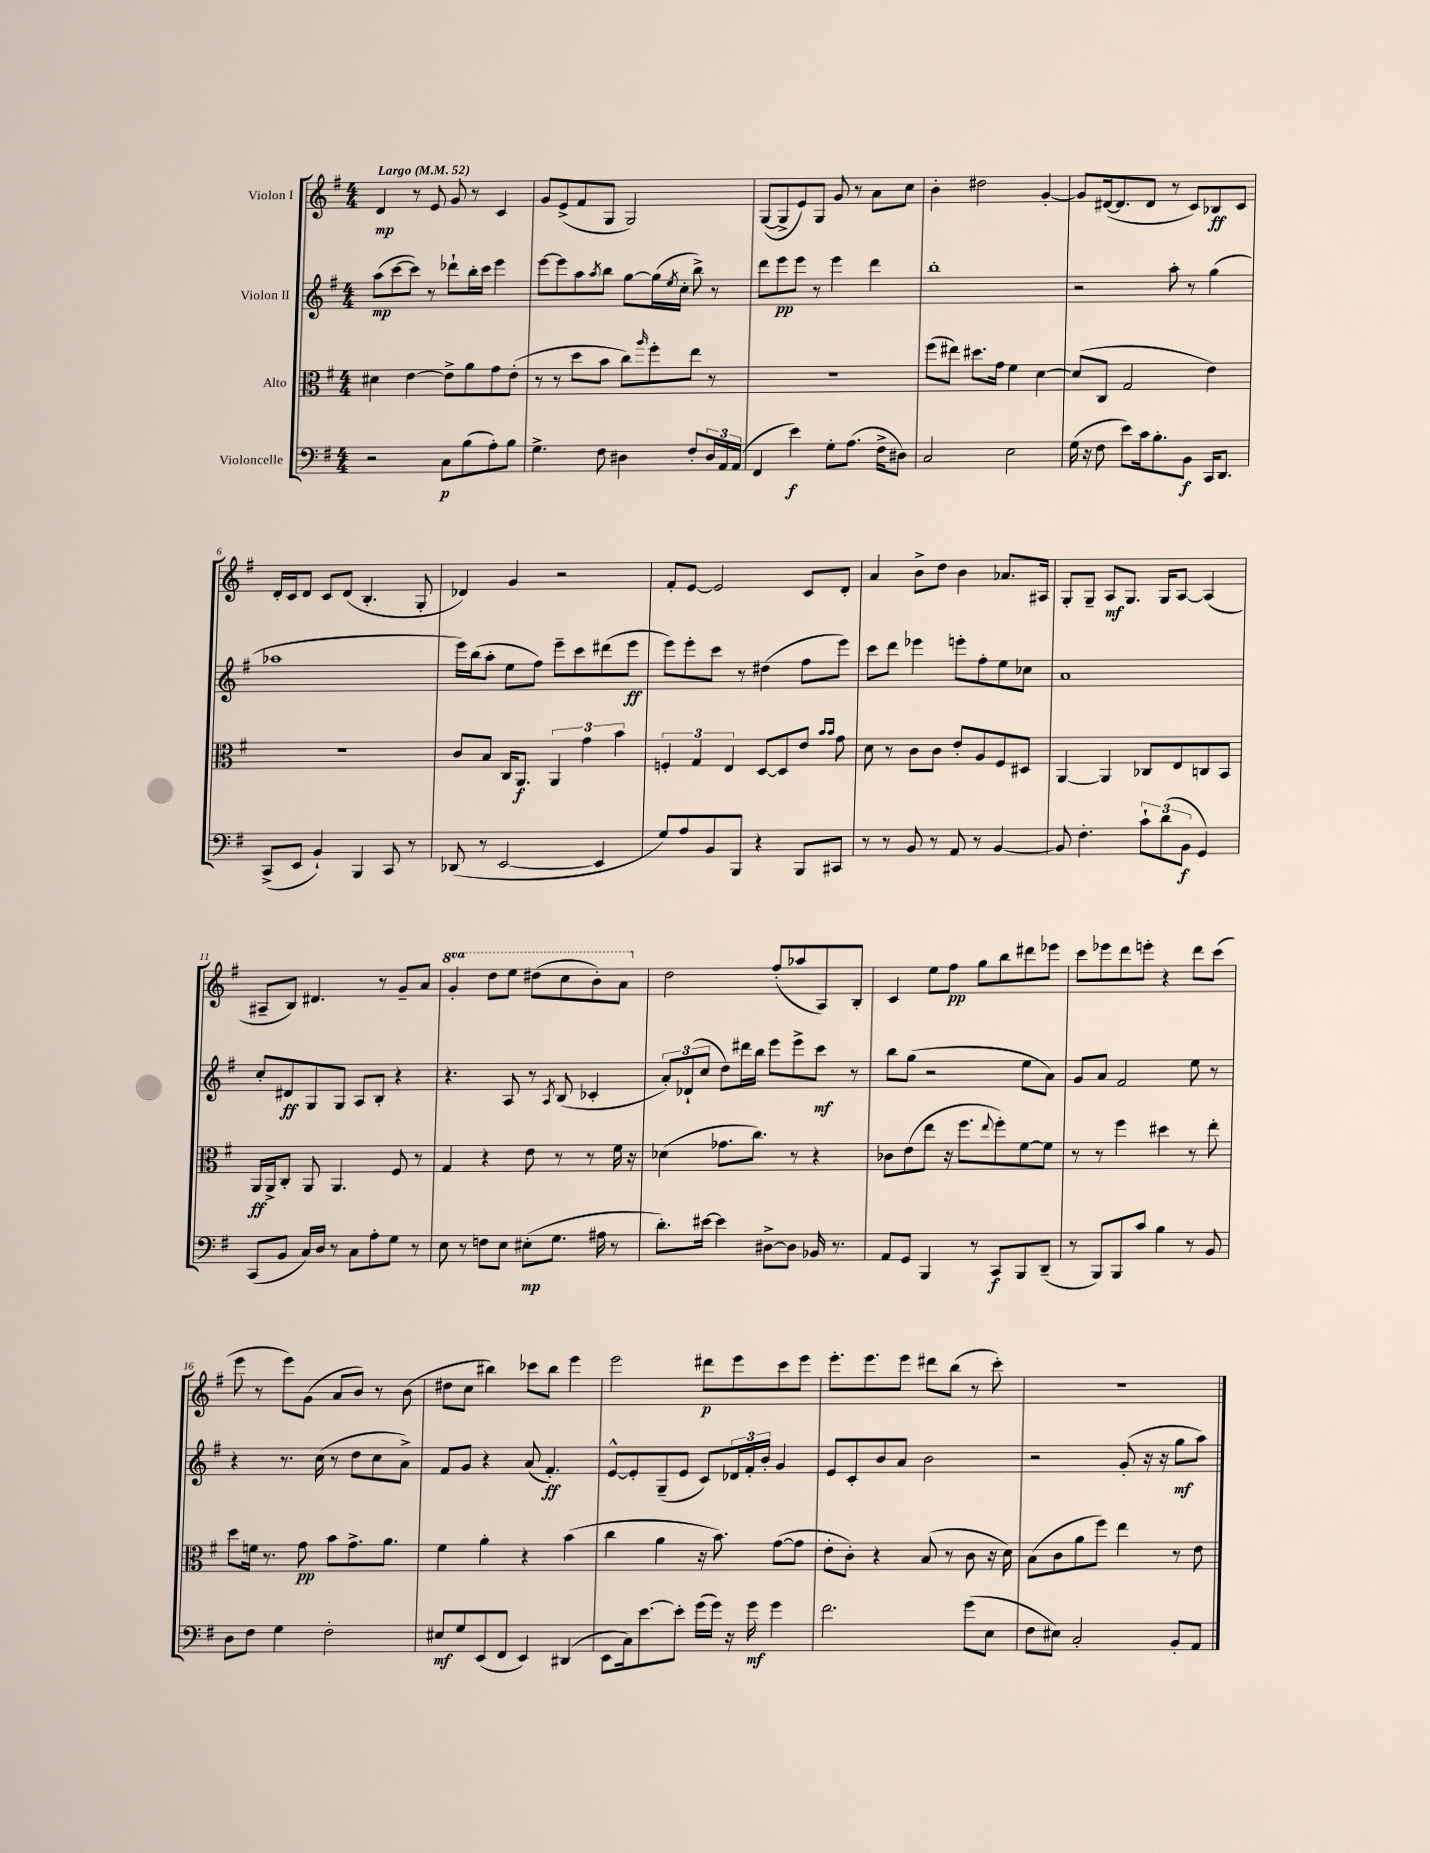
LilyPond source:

<<
\new StaffGroup <<
\new Staff = "s0" \with { instrumentName = "Violon I" } {
    \clef treble \key g \major \numericTimeSignature \time 4/4 \set Staff.ottavationMarkups = #ottavation-simple-ordinals \tempo "Largo" 4 = 52
    d'4\mp r8 e'8 g'8 r8 c'4 |
    g'8 e'8->( fis'8 g8 g2) |
    g8~( g8-> e'8) g8 g'8 r8 a'8 c''8 |
    b'4-. dis''2 g'4~-. |
    g'8 dis'16~( dis'8. dis'8 r8 c'8) bes8\ff c'8 |
    d'16-. c'16 d'8 c'8 d'8( b4.-. g8-. |
    des'4) g'4 r2 |
    fis'8-. e'8~ e'2 c'8 d'8-. |
    a'4 b'8-> d''8 b'4 aes'8. ais16 |
    g8-. g8-- a8\mf g8. g16 a8~ a4( |
    ais8-- b8) dis'4. r8 g'8-- a'8 |
    \ottava #1 g''4-. d'''8 e'''8 dis'''8( c'''8 b''8-.) a''8 \ottava #0 |
    d''2 fis''8-.( aes''8 a8) b8-. |
    c'4 e''8 fis''8\pp g''8 b''8 dis'''8 ees'''8 |
    c'''8 ees'''8 d'''8 e'''8-. r4 d'''8 c'''8( |
    e'''8 r8 e'''8) g'8( a'8 b'8) r8 b'8( |
    dis''8 c''8 bis''4) ces'''8 bis''8 e'''4 |
    e'''2 dis'''8\p e'''8 c'''8 e'''8 |
    e'''8.-. e'''8. e'''8 dis'''8 b''8( r8 c'''8-.) |
    r1 \bar "|." |
}
\new Staff = "s1" \with { instrumentName = "Violon II" } {
    \clef treble \key g \major \numericTimeSignature \time 4/4
    a''8\mp( c'''8~ c'''8) r8 des'''8-! b''16-. c'''16 e'''4 |
    e'''8~ e'''8 a''8 \acciaccatura { a''8 } b''8 g''8~ g''16( \acciaccatura { e''8 } c''16-. b''8->) r8 |
    d'''8 e'''8\pp e'''8 r8 e'''4 d'''4 |
    b''1-. |
    r2 a''8-. r8 g''4( |
    aes''1 |
    e'''16) b''16( a''8-. e''8 fis''8) e'''8-- c'''8 dis'''8( e'''8\ff |
    e'''8) e'''8-. c'''8 r8 dis''4( fis''8 e'''8) |
    c'''8 d'''8 ees'''4 e'''8-. fis''8-. e''8 ces''8 |
    a'1 |
    c''8-. dis'8\ff g8 g8 a8 b8-. r4 |
    r4. a8 r8 \acciaccatura { a8 } b8( ces'4-. |
    \tuplet 3/2 { a'8-.) des'8-!( c''8 } d''8) dis'''16 b''16 e'''8 e'''8-> c'''8\mf r8 |
    b''8 g''8( r2 e''8 a'8) |
    g'8 a'8 fis'2 e''8 r8 |
    r4 r8. c''16( r8 d''8 c''8 a'8->) |
    fis'8 g'8 r4 a'8( fis'4.-.\ff) |
    e'8~-^ e'8-. g8--( e'8 c'8) \tuplet 3/2 { des'16 fis'16-. b'16-. } g'4 |
    e'8 c'8-. b'8 a'8 b'2 |
    r2 g'8-.( r16 r16 g''8\mf a''8) \bar "|." |
}
\new Staff = "s2" \with { instrumentName = "Alto" } {
    \clef alto \key g \major \numericTimeSignature \time 4/4
    dis'4 e'4~ e'8-> a'8 g'8 e'8-.( |
    r8 r8 d''8 b'8 c''8) \grace { a''16 } fis''8-. e''8 r8 |
    R1 |
    fis''8( eis''8) dis''8. g'16 fis'4 d'4~ |
    d'8( c8 g2 e'4) |
    r1 |
    c'8 b8 c16 a,8.\f \tuplet 3/2 { a,4 g'4 b'4 } |
    \tuplet 3/2 { f4-. g4 e4 } d8~ d8 e'8 \grace { b'16 b'16 } g'8 |
    d'8 r8 c'8 c'8 e'8-. a8 fis8 dis8 |
    a,4~ a,4 ces8 e8 c8 b,8 |
    a,16\ff a,16-> c8-. a,8 a,4. fis8 r8 |
    g4 r4 e'8 r8 r8 fis'16 r16 |
    des'4( ges'8. c''8.) r8 r4 |
    ces'8 e'8( e''8 r16 fis''8. \appoggiatura { e''8 } fis''8-.) fis'8~ fis'8 |
    r8 r8 fis''4 dis''4 r8 e''8-. |
    d''8 f'16 r8. g'8\pp b'8 g'8.-> a'8. |
    fis'4 a'4-. r4 b'4( |
    c''4 a'4 r16 b'8.) g'8~( g'8 |
    e'8-. c'8-.) r4 b8( r8 c'8 r16 d'16) |
    b8( c'8 a'8 fis''8) e''4 r8 e'8 \bar "|." |
}
\new Staff = "s3" \with { instrumentName = "Violoncelle" } {
    \clef bass \key g \major \numericTimeSignature \time 4/4
    r2 c8\p b8( a8-.) b8 |
    g4.-> fis8 dis4 fis8-. \tuplet 3/2 { dis16 a,16 a,16( } |
    fis,4 e'4\f) g8-. a8.( fis16-> dis8) |
    c2 e2 |
    g16( r16 fis8 e'8) c'16 b8.-. b,8\f c,16 d,8. |
    c,8->( e,8 b,4-!) b,,4 c,8 r8 |
    des,8( r8 e,2~ e,4 |
    g8) a8 b,8 b,,8 r4 b,,8 cis,8 |
    r8 r8 b,8 r8 a,8 r8 b,4~ |
    b,8 fis4.-. \tuplet 3/2 { c'8-! d'8( b,8\f } g,4) |
    c,8( b,8 c16) d16 r8 c8 a8-. g8 r8 |
    e8 r8 f8 e8 eis8-.\mp( g8. ais16 r8 |
    d'8.-.) eis'16~ eis'4 dis8~-> dis8 bes,16 r8. |
    a,8 g,8 b,,4 r8 c,8\f b,,8 d,8--( |
    r8 b,,8) b,,8 c'8 b4 r8 b,8 |
    d8 fis8 g4 fis2-. |
    eis8\mf g8 e,8( fis,8 e,4) dis,4( |
    e,8 c16) e'8.~ e'8-. g'16( g'16) r16 g'16\mf g'4 |
    fis'2. g'8( e8 |
    fis8 eis8) c2-. b,8-. a,8 \bar "|." |
}
>>
>>
